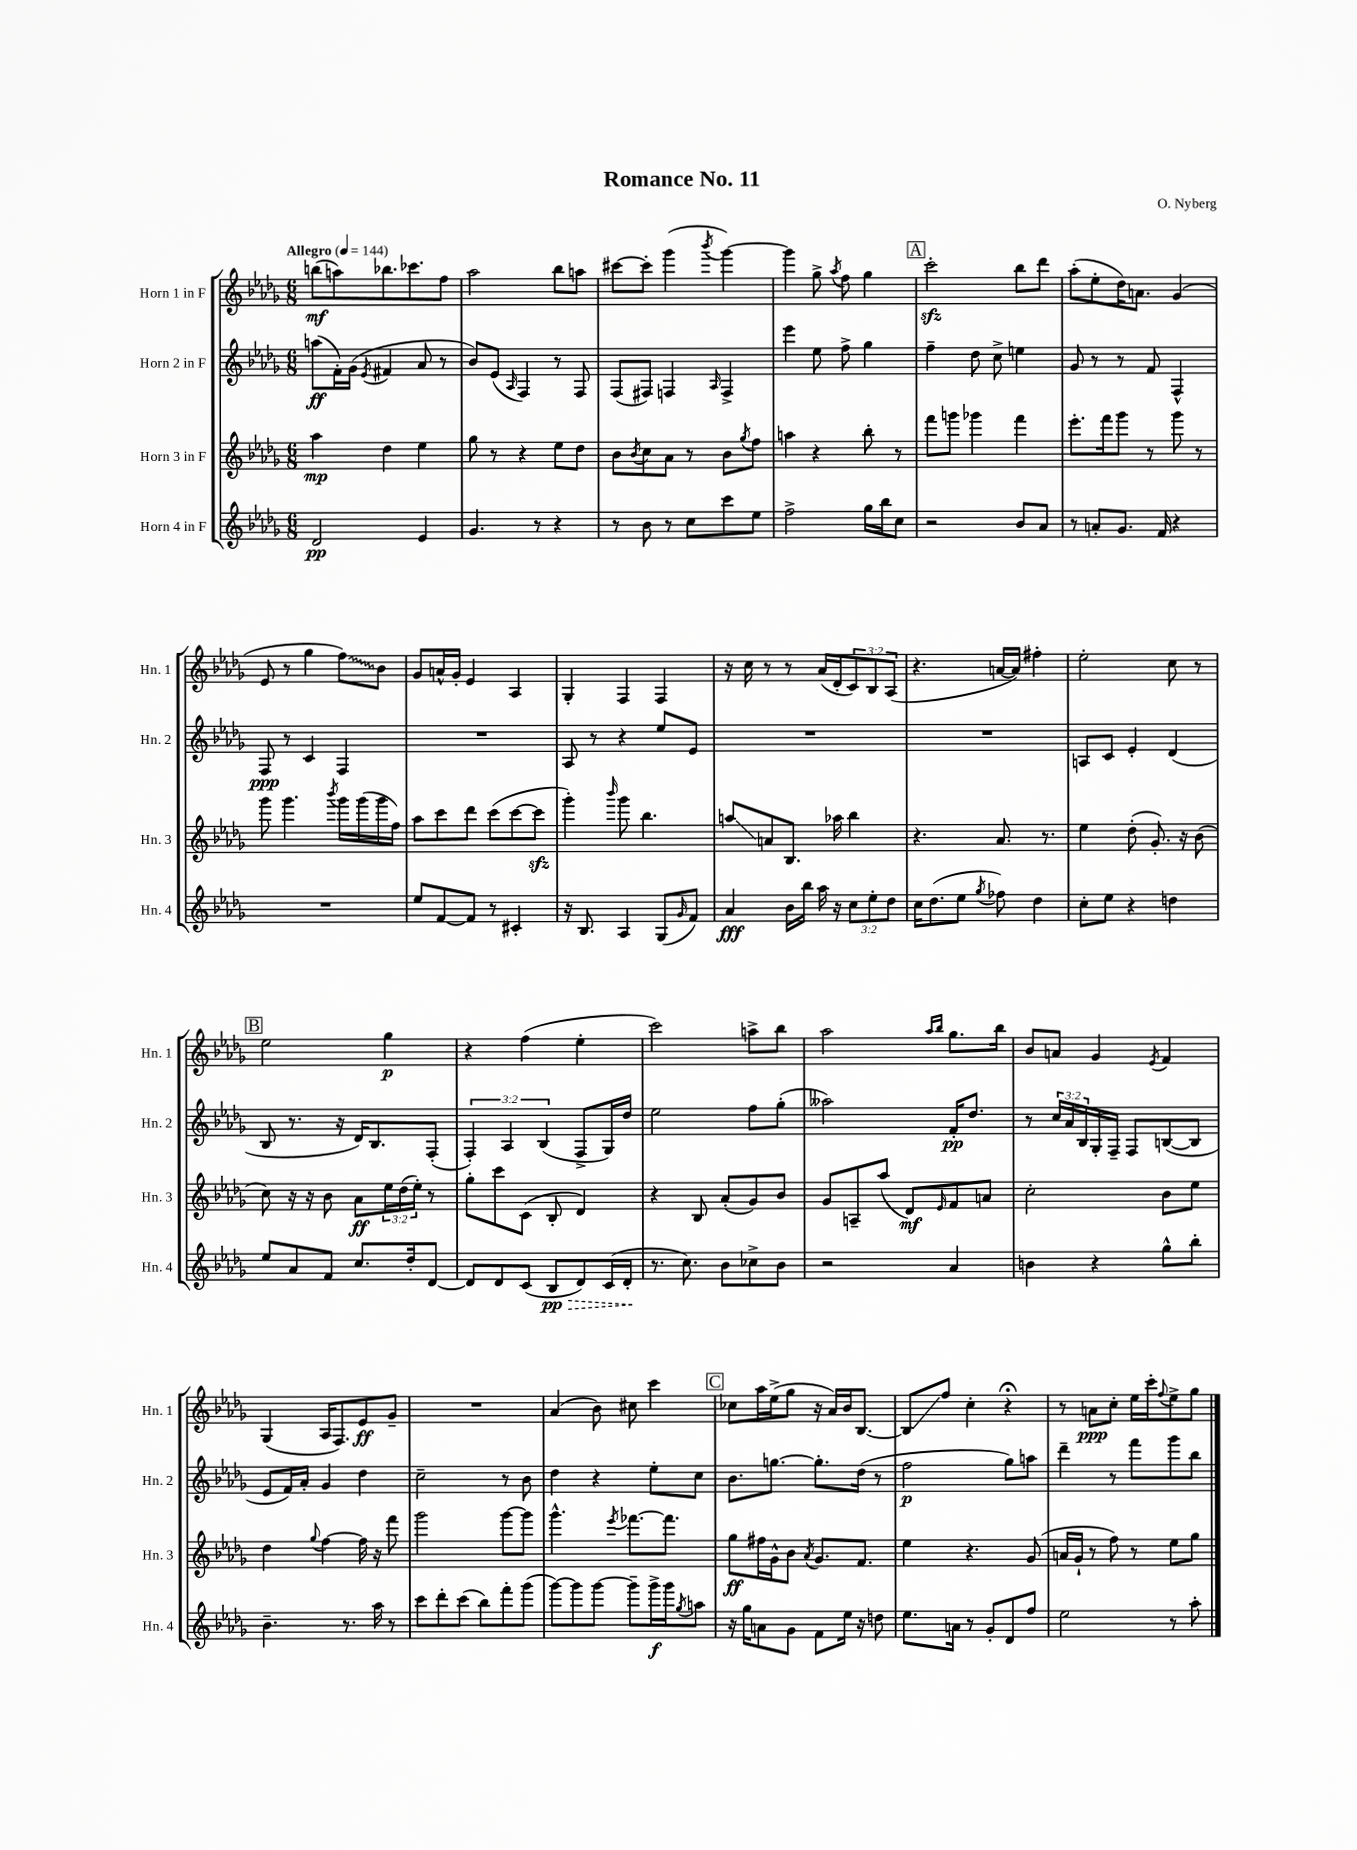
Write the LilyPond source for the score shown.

\header { title = "Romance No. 11" composer = "O. Nyberg" }
<<
\new StaffGroup <<
\new Staff = "s0" \with { instrumentName = "Horn 1 in F" shortInstrumentName = "Hn. 1" } {
    \clef treble \key des \major \numericTimeSignature \time 6/8 \override Staff.TupletNumber.text = #tuplet-number::calc-fraction-text \tempo "Allegro" 4 = 144
    b''8\mf( a''8) bes''8. ces'''8. f''8 |
    aes''2 bes''8 a''8 |
    cis'''8~ cis'''8-. ges'''4( \acciaccatura { bes'''8 } ges'''4~) |
    ges'''4 ges''8-> \acciaccatura { aes''8 } f''8 ges''4 |
    \mark \markup { \box "A" } c'''2-.\sfz bes''8 des'''8 |
    aes''8-.( ees''8-. des''16) a'8. ges'4( |
    ees'8 r8 ges''4 \once \override Glissando.style = #'zigzag f''8\glissando) bes'8 |
    ges'8 a'16-^ ges'16-. ees'4 aes4 |
    ges4-. f4 f4 |
    r16 c''16 r8 r8 aes'16( des'16-. \tuplet 3/2 { c'8) bes8 aes8( } |
    r4. a'16~ a'16) fis''4-. |
    ees''2-. c''8 r8 |
    \mark \markup { \box "B" } ees''2 ges''4\p |
    r4 f''4( ees''4-. |
    c'''2) a''8-> bes''8 |
    aes''2 \grace { aes''16 bes''16 } ges''8. bes''16 |
    bes'8 a'8 ges'4 \acciaccatura { ees'8 } f'4 |
    ges4( aes16 f8.) ees'8\ff ges'8-- |
    R2. |
    aes'4( bes'8) cis''8 c'''4 |
    \mark \markup { \box "C" } ces''8 aes''16 ees''16->( ges''8 r16 aes'16) bes'16 bes8.~ |
    bes8\glissando f''8 c''4-. r4\fermata |
    r8 a'8\ppp c''8-. ees''16 c'''16-. \appoggiatura { f''8 } ees''8-> ges''8 \bar "|." |
}
\new Staff = "s1" \with { instrumentName = "Horn 2 in F" shortInstrumentName = "Hn. 2" } {
    \clef treble \key des \major \numericTimeSignature \time 6/8 \override Staff.TupletNumber.text = #tuplet-number::calc-fraction-text
    a''8\ff( f'16-.) ges'16( \acciaccatura { ees'8 } fis'4 aes'8 r8 |
    bes'8) ees'8( \grace { aes16 } f4) r8 f8 |
    f8( fis8) f4 \grace { aes16 } f4-> |
    ees'''4 ees''8 f''8-> ges''4 |
    \mark \markup { \box "A" } f''4-- des''8 c''8-> e''4 |
    ges'8 r8 r8 f'8 f4-^ |
    f8\ppp r8 c'4 f4 |
    R2. |
    aes8 r8 r4 ees''8 ees'8 |
    R2. |
    R2. |
    a8 c'8 ees'4-. des'4( |
    \mark \markup { \box "B" } bes8 r8. r16 des'16) bes8. f8-.( |
    \tuplet 3/2 { f4-.) aes4 bes4( } f8-> ges16) des''16 |
    ees''2 f''8 ges''8-.( |
    aeses''2) f'16-.\pp des''8. |
    r8 \tuplet 3/2 { c''16 aes'16 bes16 } ges16-. f16-- f8 b8~( b8 |
    ees'8 f'16) aes'16-. ges'4 des''4 |
    c''2-- r8 bes'8 |
    des''4 r4 ees''8-. c''8 |
    \mark \markup { \box "C" } bes'8. g''8.~ g''8.-. des''16( r8 |
    f''2\p ges''8) a''8 |
    des'''4-- r8 f'''8 ges'''8 bes''8 \bar "|." |
}
\new Staff = "s2" \with { instrumentName = "Horn 3 in F" shortInstrumentName = "Hn. 3" } {
    \clef treble \key des \major \numericTimeSignature \time 6/8 \override Staff.TupletNumber.text = #tuplet-number::calc-fraction-text
    aes''4\mp des''4 ees''4 |
    ges''8 r8 r4 ees''8 des''8 |
    bes'8 \acciaccatura { bes'8 } c''8 aes'8 r8 bes'8 \acciaccatura { ges''8 } f''8 |
    a''4 r4 bes''8-. r8 |
    \mark \markup { \box "A" } f'''8 g'''8 ges'''4 f'''4 |
    ees'''8.-. f'''16 ges'''8 r8 ges'''8 r8 |
    ges'''8 ges'''4. \acciaccatura { bes'''8 } ges'''16 ges'''16( ges'''16 f''16) |
    aes''8 c'''8 des'''8 c'''8( c'''8~ c'''8\sfz |
    ges'''4-.) \grace { bes'''16 } ges'''8 bes''4. |
    a''8\glissando a'8 bes8. aes''16 bes''4 |
    r4. aes'8. r8. |
    ees''4 des''8-.( ges'8.-.) r16 bes'8( |
    \mark \markup { \box "B" } c''8) r16 r16 bes'8 aes'8\ff \tuplet 3/2 { ees''16 des''16( ees''16-.) } r8 |
    ges''8-. c'''8 c'8( bes8-. des'4) |
    r4 bes8 aes'8-.( ges'8) bes'8 |
    ges'8 a8-- aes''8( des'8\mf) \grace { ees'16 } f'8 a'8 |
    c''2-. bes'8 ees''8 |
    des''4 \appoggiatura { ges''8 } f''4~ f''16 r16 f'''8 |
    ges'''2 ges'''8~ ges'''8 |
    ges'''4.-^ \acciaccatura { ees'''8 } fes'''8.~ fes'''8. |
    \mark \markup { \box "C" } ges''8\ff fis''16 ges'16-^ bes'8 \acciaccatura { aes'8 } ges'8. f'8. |
    ees''4 r4. ges'8( |
    a'16 ges'16-! r8 f''8) r8 ees''8 ges''8 \bar "|." |
}
\new Staff = "s3" \with { instrumentName = "Horn 4 in F" shortInstrumentName = "Hn. 4" } {
    \clef treble \key des \major \numericTimeSignature \time 6/8 \override Staff.TupletNumber.text = #tuplet-number::calc-fraction-text
    des'2\pp ees'4 |
    ges'4. r8 r4 |
    r8 bes'8 r8 c''8 c'''8 ees''8 |
    f''2-> ges''16 bes''16 c''8 |
    \mark \markup { \box "A" } r2 bes'8 aes'8 |
    r8 a'8-. ges'8. f'16 r4 |
    R2. |
    ees''8 f'8~ f'8 r8 cis'4-. |
    r16 bes8. aes4 ges8( \grace { ges'16 } f'8) |
    aes'4\fff bes'16 bes''16 aes''16 r16 \tuplet 3/2 { c''8 ees''8-. des''8 } |
    c''16 des''8.( ees''8 \acciaccatura { ges''8 } fes''8) des''4 |
    c''8-. ees''8 r4 d''4 |
    \mark \markup { \box "B" } ees''8 aes'8 f'8 c''8. des''16-. des'8~ |
    des'8 des'8 c'8( \once \override Hairpin.style = #'dashed-line bes8\pp\> des'8) c'16( des'16-.\! |
    r8. c''8.) bes'8 ces''8-> bes'8 |
    r2 aes'4 |
    b'4 r4 ges''8-^ bes''8-. |
    bes'4.-- r8. aes''16 r8 |
    c'''8 des'''8-. c'''8( bes''8) f'''8-. ges'''8( |
    ges'''8~) ges'''8 ges'''8~ ges'''8-- ges'''16->\f ges'''16 \acciaccatura { ges''8 } a''8 |
    \mark \markup { \box "C" } r16 ges''16 a'8 ges'8 f'8 ees''16 r16 d''8 |
    ees''8. a'16 r8 ges'8-. des'8 f''8 |
    ees''2 r8 aes''8-. \bar "|." |
}
>>
>>
\layout { \context { \Score \remove "Bar_number_engraver" } }
